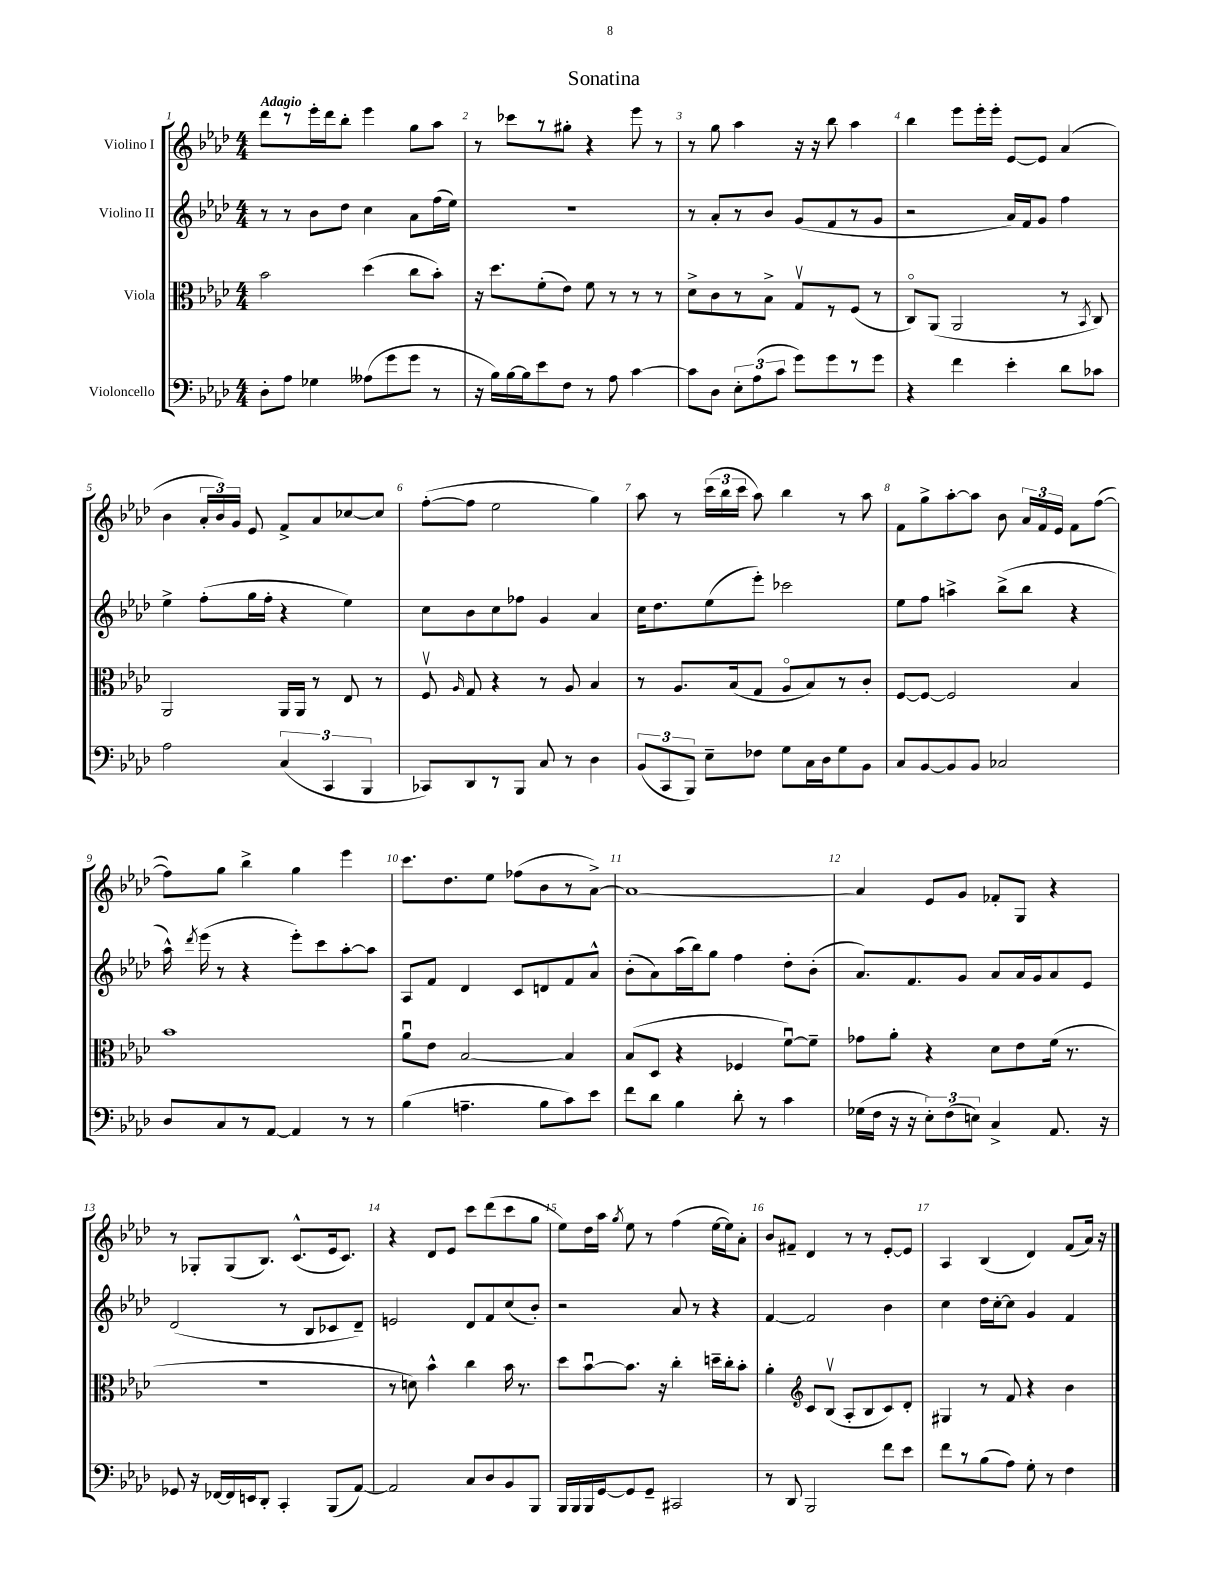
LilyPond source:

\header { title = "Sonatina" }
<<
\new StaffGroup <<
\new Staff = "s0" \with { instrumentName = "Violino I" } {
    \clef treble \key aes \major \numericTimeSignature \time 4/4 \tempo "Adagio"
    \autoBeamOff des'''8[ r8 ees'''16-. des'''16 bes''8]-. ees'''4 g''8[ aes''8] |
    r8 ces'''8[ r8 gis''8]-. r4 ees'''8 r8 |
    r8 g''8 aes''4 r16 r16 bes''8 aes''4 |
    bes''4 ees'''8[ ees'''16-. ees'''16]-. ees'8[~ ees'8] aes'4( |
    bes'4 \tuplet 3/2 { aes'16[-. bes'16) g'16] } ees'8 f'8[-> aes'8 ces''8~ ces''8] |
    f''8[~-.( f''8] ees''2 g''4) |
    aes''8 r8 \tuplet 3/2 { c'''16[( bes''16 c'''16] } aes''8) bes''4 r8 aes''8 |
    f'8[ g''8-> aes''8~-. aes''8] bes'8 \tuplet 3/2 { aes'16[ f'16 ees'16] } f'8[ f''8]~( |
    f''8[) g''8] bes''4-> g''4 ees'''4 |
    c'''8.[ des''8. ees''8] fes''8[( bes'8 r8 aes'8]~->) |
    aes'1~ |
    aes'4 ees'8[ g'8] fes'8[-. g8] r4 |
    r8 ges8[-. ges8( bes8.]) c'8.[-^( ees'16 c'8.]) |
    r4 des'8[ ees'8] c'''8[ des'''8( c'''8 g''8] |
    ees''8[) des''16 aes''16] \acciaccatura { g''8 } ees''8 r8 f''4( ees''16[~ ees''16) aes'8]-. |
    bes'8[ fis'8]-- des'4 r8 r8 ees'8[~-. ees'8] |
    aes4 bes4( des'4) f'8[( aes'16]) r16 \bar "|." |
}
\new Staff = "s1" \with { instrumentName = "Violino II" } {
    \clef treble \key aes \major \numericTimeSignature \time 4/4
    \autoBeamOff r8 r8 bes'8[ des''8] c''4 aes'8[ f''16( ees''16]) |
    R1 |
    r8 aes'8[-. r8 bes'8] g'8[( f'8 r8 g'8] |
    r2 aes'16[) f'16 g'8] f''4 |
    ees''4-> f''8[-.( g''16 f''16]-. r4 ees''4) |
    c''8[ bes'8 c''8 fes''8] g'4 aes'4 |
    c''16[ des''8. ees''8( ees'''8]-.) ces'''2 |
    ees''8[ f''8] a''4-> bes''8[->( bes''8] r4 |
    aes''16-^) \acciaccatura { des'''8 } ees'''16( r8 r4 ees'''8[-.) c'''8 aes''8~-. aes''8] |
    aes8[ f'8] des'4 c'8[ d'8 f'8 aes'8]-^ |
    bes'8[-.( aes'8) aes''16( bes''16) g''8] f''4 des''8[-. bes'8]-.( |
    aes'8.[) f'8. g'8] aes'8[ aes'16 g'16 aes'8 ees'8] |
    des'2( r8 bes8[ ces'8 des'8]--) |
    e'2 des'8[ f'8 c''8( bes'8]-.) |
    r2 aes'8 r8 r4 |
    f'4~ f'2 bes'4 |
    c''4 des''16[ c''16~-. c''8] g'4 f'4 \bar "|." |
}
\new Staff = "s2" \with { instrumentName = "Viola" } {
    \clef alto \key aes \major \numericTimeSignature \time 4/4
    \autoBeamOff bes'2 des''4( c''8[ bes'8]-.) |
    r16 des''8.[ f'8-.( ees'8]) f'8 r8 r8 r8 |
    des'8[-> c'8 r8 bes8]-> g8[\upbow r8 f8]( r8 |
    c8[\flageolet) aes,8]( aes,2 r8 \acciaccatura { bes,8 } c8) |
    aes,2 aes,16[ aes,16] r8 ees8 r8 |
    f8\upbow \grace { aes16 } g8 r4 r8 aes8 bes4 |
    r8 aes8.[ bes16( g8] aes8[\flageolet bes8) r8 c'8]-. |
    f8[~ f8]~ f2 bes4 |
    bes'1 |
    aes'8[\downbow ees'8] bes2~ bes4 |
    bes8[( des8] r4 fes4 f'8[~\downbow) f'8]-- |
    ges'8[ aes'8]-. r4 des'8[ ees'8 f'16]( r8. |
    R1 |
    r8 d'8) bes'4-^ c''4 bes'16 r8. |
    des''8[ bes'8~\downbow bes'8.] r16 c''4-. d''16[-- c''16-. bes'8]-. |
    aes'4-. \clef treble c'8[ bes8]\upbow( aes8[-. bes8 c'8) des'8]-. |
    gis4 r8 f'8 r4 bes'4 \bar "|." |
}
\new Staff = "s3" \with { instrumentName = "Violoncello" } {
    \clef bass \key aes \major \numericTimeSignature \time 4/4
    \autoBeamOff des8[-. aes8] ges4 aeses8[( g'8 g'8] r8 |
    r16 bes16[) bes16~ bes16 ees'8 f8] r8 aes8 c'4~ |
    c'8[ des8] \tuplet 3/2 { ees8[-. aes8( c'8] } g'8[) g'8 r8 g'8] |
    r4 f'4 ees'4-. des'8[ ces'8] |
    aes2 \tuplet 3/2 { c4( c,4 bes,,4 } |
    ces,8[) des,8 r8 bes,,8] c8 r8 des4 |
    \tuplet 3/2 { bes,8[( c,8 bes,,8]) } ees8[-- fes8] g8[ c16 des16 g8 bes,8] |
    c8[ bes,8~ bes,8 bes,8] ces2 |
    des8[ c8 r8 aes,8]~ aes,4 r8 r8 |
    bes4( a4.-- bes8[ c'8) ees'8] |
    f'8[ des'8] bes4 des'8-. r8 c'4 |
    ges16[( f16] r16 r16 \tuplet 3/2 { ees8[-.) f8( e8]) } c4-> aes,8. r16 |
    ges,8 r16 fes,16[~ fes,16 e,16 des,8]-. c,4-. bes,,8[( aes,8]~) |
    aes,2 c8[ des8 bes,8 bes,,8] |
    bes,,16[ bes,,16 bes,,16 g,16~ g,8 g,8]-- cis,2 |
    r8 des,8 bes,,2 f'8[ ees'8] |
    f'8[ r8 bes8( aes8]) g8-. r8 f4 \bar "|." |
}
>>
>>
\layout { \context { \Score \override BarNumber.break-visibility = ##(#f #t #t) barNumberVisibility = #all-bar-numbers-visible } }
